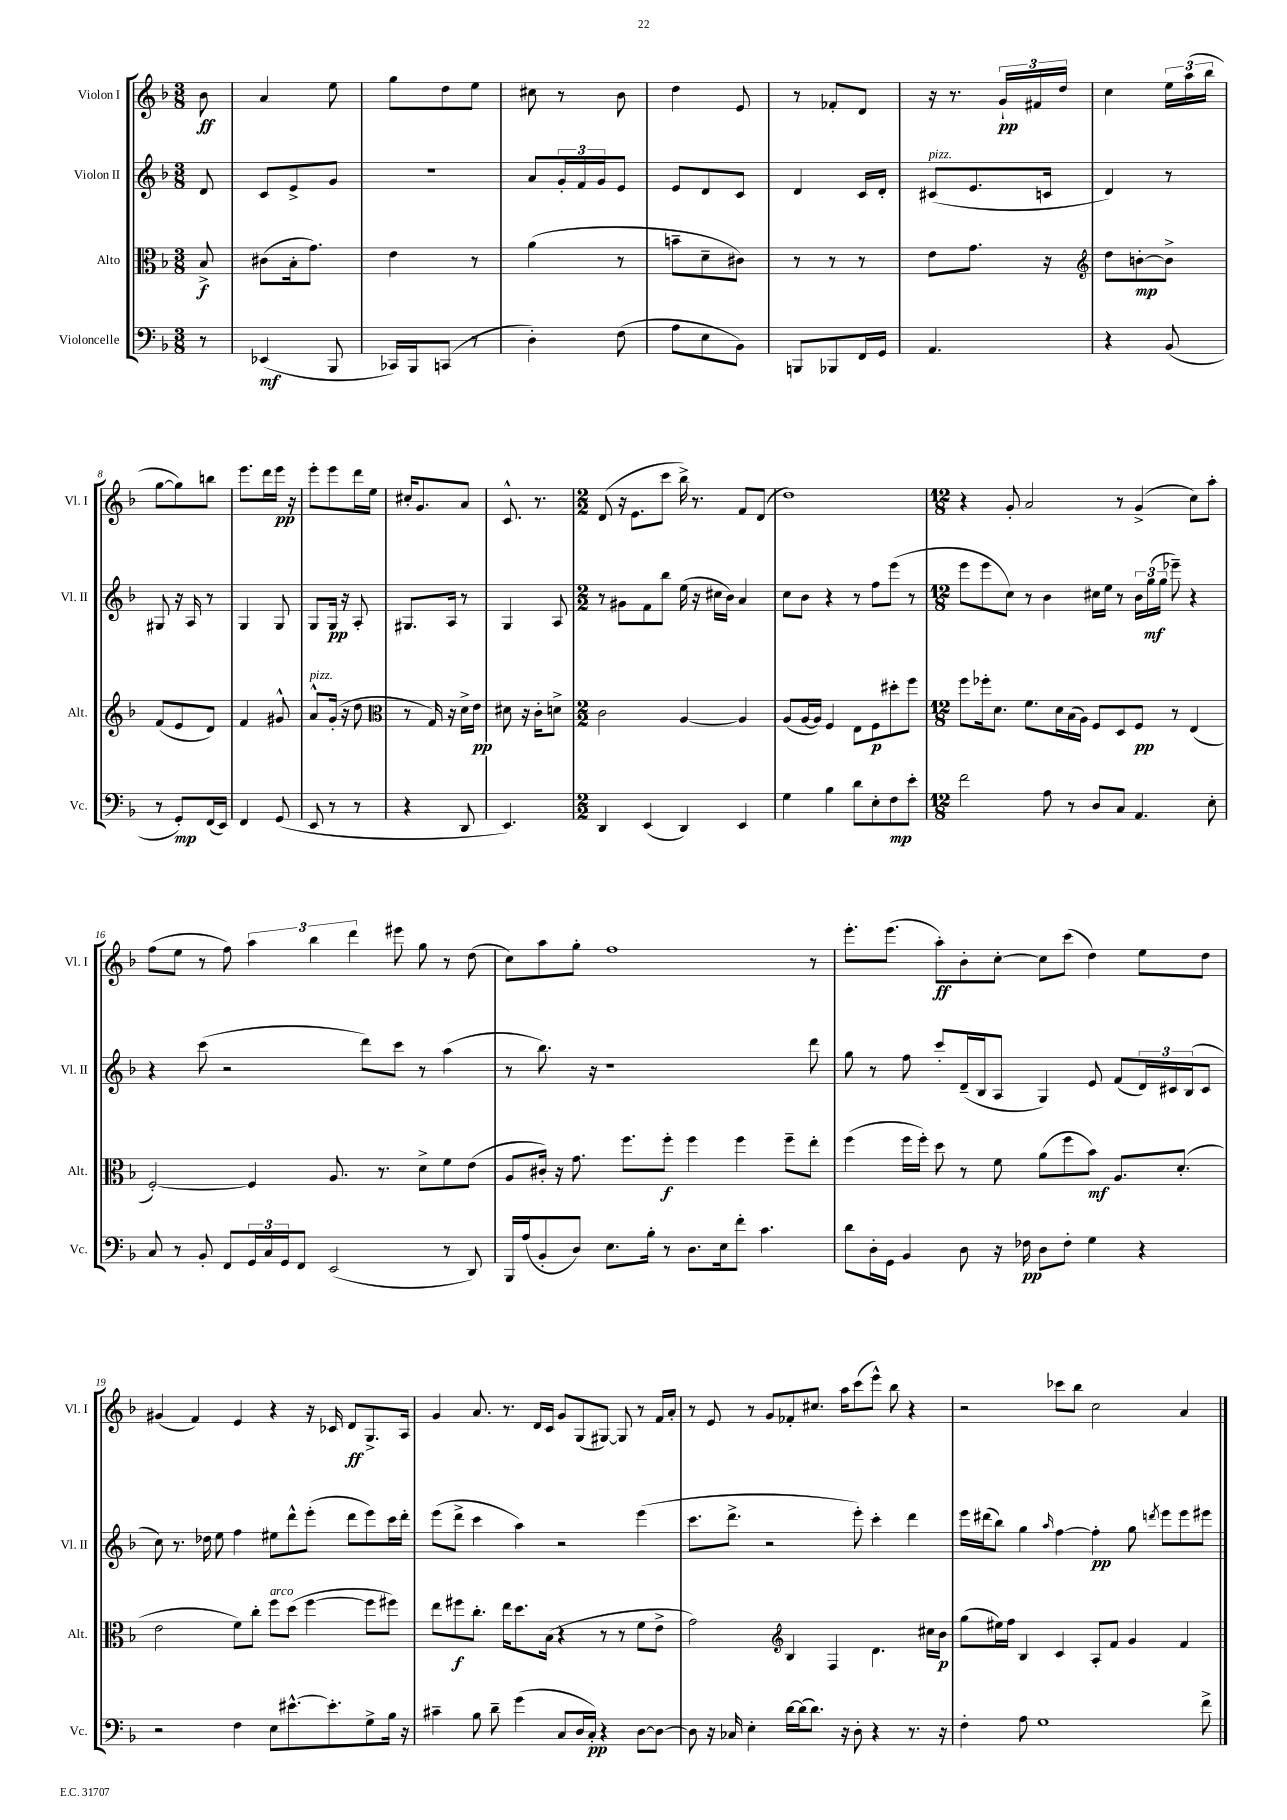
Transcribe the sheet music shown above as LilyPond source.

<<
\new StaffGroup <<
\new Staff = "s0" \with { instrumentName = "Violon I" shortInstrumentName = "Vl. I" } {
    \clef treble \key f \major \numericTimeSignature \time 3/8 \partial 8
    bes'8\ff |
    a'4 e''8 |
    g''8 d''8 e''8 |
    cis''8 r8 bes'8 |
    d''4 e'8 |
    r8 fes'8-. d'8 |
    r16 r8. \tuplet 3/2 { g'16-!\pp fis'16 d''16 } |
    c''4 \tuplet 3/2 { e''16 a''16( bes''16 } |
    g''8~ g''8) b''8 |
    e'''8. d'''16 e'''16\pp r16 |
    e'''8-. e'''8 d'''16 e''16 |
    cis''16-. g'8. a'8 |
    c'8.-^ r8. |
    \numericTimeSignature \time 2/2 d'8( r16 e'8. c'''8 bes''16->) r8. f'8 d'8( |
    d''1) |
    \numericTimeSignature \time 12/8 r4 g'8-. a'2 r8 g'4->( c''8) a''8-. |
    f''8( e''8 r8 f''8) \tuplet 3/2 { a''4 bes''4 d'''4 } eis'''8 g''8 r8 d''8( |
    c''8) a''8 g''8-. f''1 r8 |
    e'''8.-. e'''8.( a''8-.\ff) bes'8-. c''8~-. c''8 c'''8( d''4) e''8 d''8 |
    gis'4( f'4) e'4 r4 r16 ces'16 d'8\ff g8.-> a16 |
    g'4 a'8. r8. d'16 c'16 g'8 g8( gis8~) gis8 r8 f'16 a'16-. |
    r8 e'8 r8 g'8 fes'8-. cis''8. a''16 c'''8( e'''8-^) bes''8 r4 |
    r2 ces'''8 bes''8 c''2 a'4 \bar "|." |
}
\new Staff = "s1" \with { instrumentName = "Violon II" shortInstrumentName = "Vl. II" } {
    \clef treble \key f \major \numericTimeSignature \time 3/8 \partial 8
    d'8 |
    c'8 e'8-> g'8 |
    R4. |
    a'8 \tuplet 3/2 { g'16-. f'16 g'16 } e'8 |
    e'8 d'8 c'8 |
    d'4 c'16 d'16-. |
    cis'8^\markup { \italic "pizz." }( e'8. c'16 |
    d'4) r8 |
    gis8 r16 a16 r8 |
    g4 g8 |
    g8 g16\pp r16 a8-. |
    gis8. a16 r8 |
    g4 a8 |
    \numericTimeSignature \time 2/2 r8 gis'8 f'8 bes''8 e''16( r16 cis''16 bes'16) a'4 |
    c''8 bes'8 r4 r8 f''8 e'''8( r8 |
    \numericTimeSignature \time 12/8 e'''8 e'''8 c''8) r8 bes'4 cis''16 e''16 r8 \tuplet 3/2 { bes'16 g''16\mf( g''16 } ees'''8--) r4 |
    r4 c'''8( r2 d'''8) c'''8 r8 a''4( |
    r8 bes''8.) r16 r1 d'''8 |
    g''8 r8 f''8 c'''8-. d'16--( bes16 a8 g4) e'8 f'8( \tuplet 3/2 { d'16) cis'16 bes16( } cis'8 |
    c''8) r8. des''16 e''8 f''4 eis''8 d'''8-^ e'''8-.( d'''8 e'''8) c'''16 d'''16-. |
    e'''8( d'''8-> c'''4 a''4) r2 e'''4( |
    c'''8. d'''8.-> r2 e'''8-.) c'''4-. d'''4 |
    e'''16 dis'''16( bes''8) g''4 \grace { a''16 } f''4~ f''4-.\pp g''8 \acciaccatura { d'''8 } e'''8 e'''8 eis'''8 \bar "|." |
}
\new Staff = "s2" \with { instrumentName = "Alto" shortInstrumentName = "Alt." } {
    \clef alto \key f \major \numericTimeSignature \time 3/8 \partial 8
    bes8->\f |
    cis'8( bes16-. g'8.) |
    e'4 r8 |
    a'4( r8 |
    b'8-- d'8-- cis'8) |
    r8 r8 r8 |
    e'8 g'8. r16 |
    \clef treble d''8 b'8~-.\mp b'8-> |
    f'8( e'8 d'8) |
    f'4 gis'8-^ |
    a'8-^^\markup { \italic "pizz." } g'16-.( r16 d''8 |
    \clef alto r8 g16) r16 d'16-> e'16\pp |
    dis'8 r16 c'16-. d'8-> |
    \numericTimeSignature \time 2/2 c'2 a4~ a4 |
    a8( a16~ a16) f4 e8 f8\p dis''8-. f''8 |
    \numericTimeSignature \time 12/8 f''8 fes''16-. d'8. f'8. d'16 bes16( a16) f8 d8 f8\pp r8 e4( |
    f2~-.) f4 a8. r8. d'8-> f'8 e'8( |
    a8 cis'16-.) r16 g'8. f''8. f''8-.\f f''4 f''4 f''8-- e''8-. |
    f''4( f''16 f''16-.) d''8 r8 f'8 a'8( f''8 bes'8\mf) a8. d'8.-.( |
    e'2 f'8) c''8-. f''8^\markup { \italic "arco" } d''8( f''4~ f''8 fis''8) |
    e''8 fis''8\f c''8.-. e''16 d''8. bes16( r4 r8 r8 f'8 e'8-> |
    g'2) bes4 f4 d'4. cis''16 bes'16\p |
    \clef treble g''8( eis''16) f''16 bes4 c'4 a8-. f'8 g'4 f'4 \bar "|." |
}
\new Staff = "s3" \with { instrumentName = "Violoncelle" shortInstrumentName = "Vc." } {
    \clef bass \key f \major \numericTimeSignature \time 3/8 \partial 8
    r8 |
    ees,4\mf( bes,,8 |
    ces,16) bes,,16 c,8( r8 |
    d4-.) f8( |
    a8 e8 bes,8) |
    b,,8 bes,,8 f,16 g,16 |
    a,4. |
    r4 bes,8( |
    r8 g,8-.\mp) f,16( e,16) |
    f,4 g,8( |
    e,8 r8 r8 |
    r4 d,8 |
    e,4.) |
    \numericTimeSignature \time 2/2 d,4 e,4( d,4) e,4 |
    g4 bes4 d'8 e8-. f8\mp e'8-. |
    \numericTimeSignature \time 12/8 f'2 a8 r8 d8 c8 a,4. e8-. |
    c8 r8 bes,8-. f,8 \tuplet 3/2 { g,16 c16 g,16 } f,8 e,2( r8 d,8) |
    bes,,16 a16( bes,8-. d8) e8. bes16-. r8 d8. e16 f'8-. c'4. |
    d'8 d16-. g,16 bes,4 d8 r16 fes16\pp d8 fes8-. g4 r4 |
    r2 f4 e8 eis'8.~-^ eis'8.-. g8-> bes16 r16 |
    cis'4-- bes8 d'8-- g'4( c8 d16 c16-.\pp) r4 d8~ d8~ |
    d8 r16 ces16 e4-. d'16~ d'16( d'8.) r16 d8-. r4 r8. r16 |
    f4-. a8 g1 f'8-> \bar "|." |
}
>>
>>
